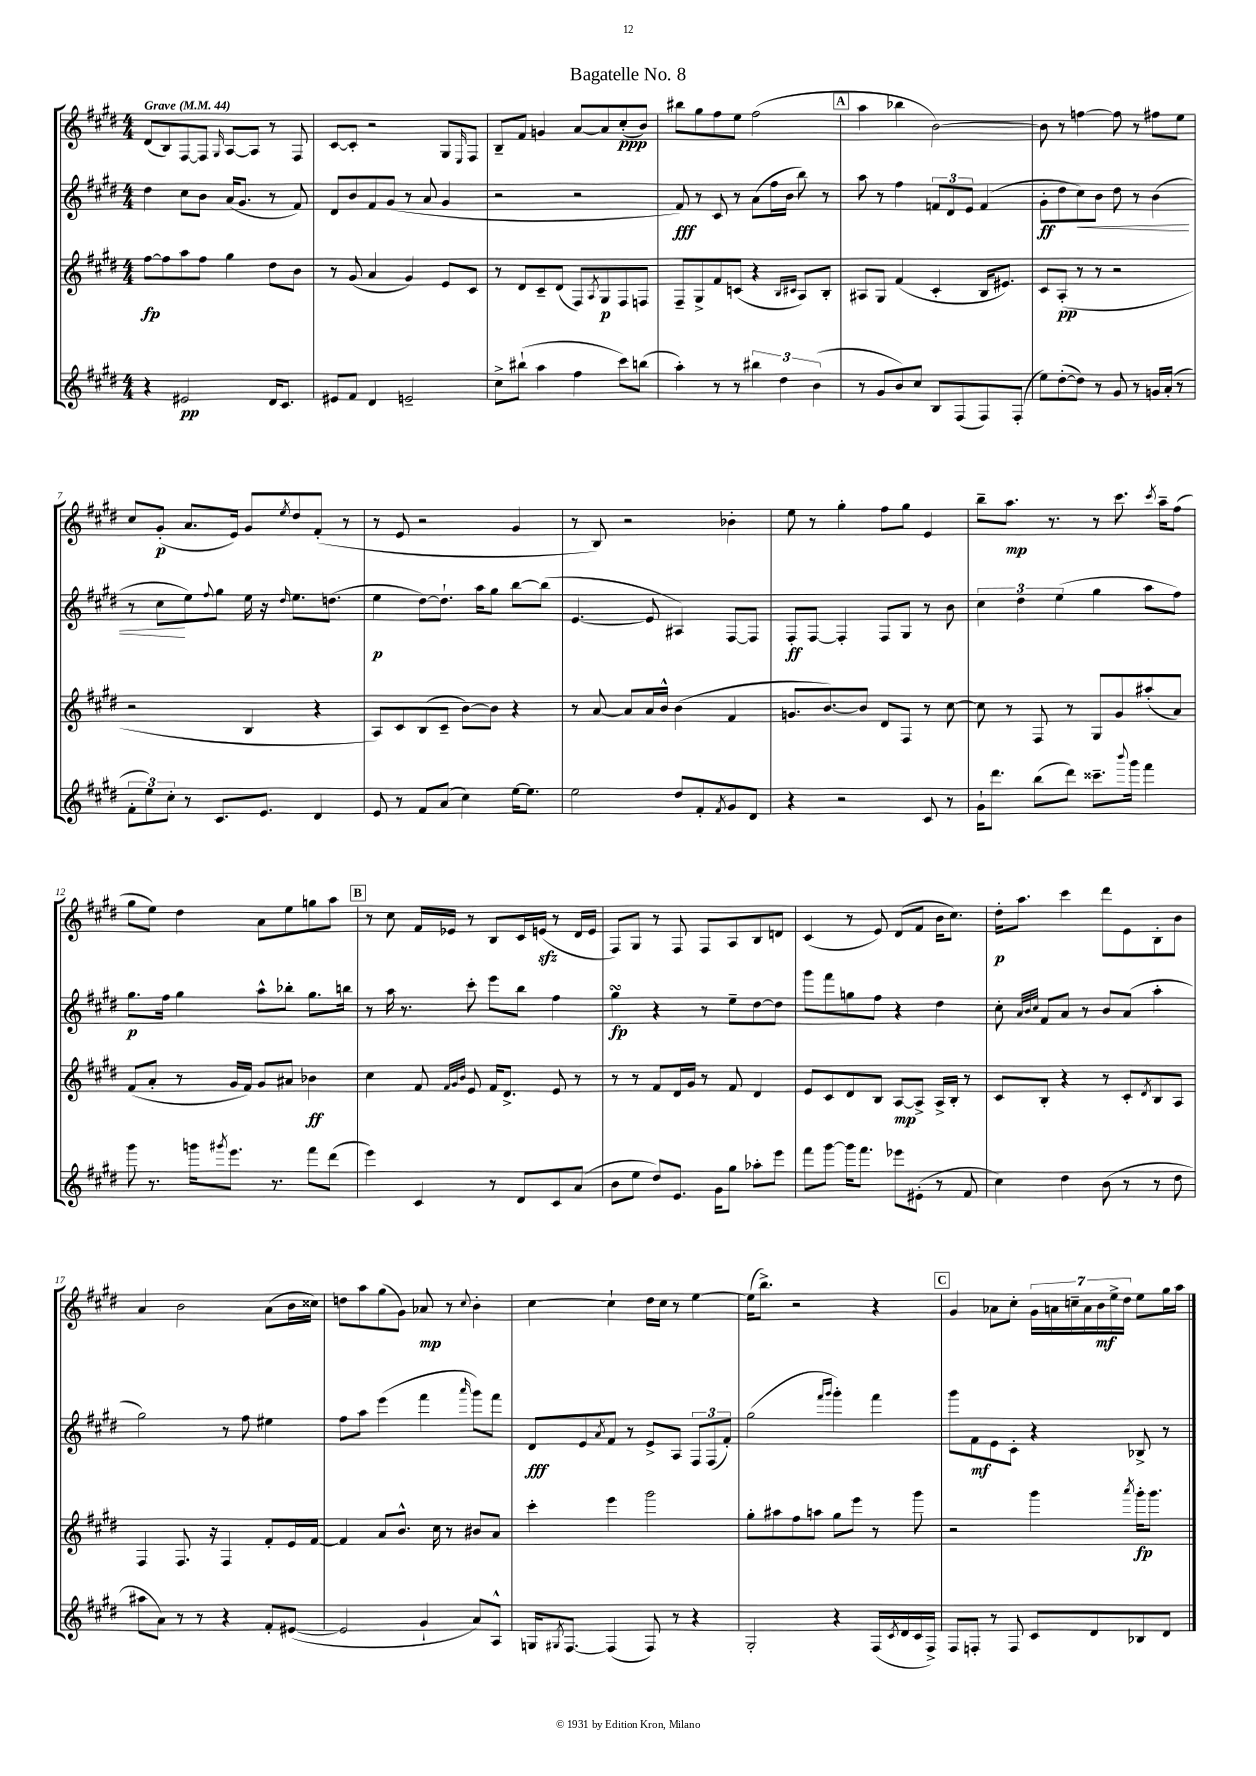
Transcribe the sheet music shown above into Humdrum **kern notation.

**kern	**kern	**kern	**kern
*staff4	*staff3	*staff2	*staff1
*clefG2	*clefG2	*clefG2	*clefG2
*k[f#c#g#d#]	*k[f#c#g#d#]	*k[f#c#g#d#]	*k[f#c#g#d#]
*M4/4	*M4/4	*M4/4	*M4/4
*MM44	*MM44	*MM44	*MM44
4r	[8ff#	4dd#	(8d#
.	8ff#]	.	8B)
2e#	8aa	8cc#	[8F#
.	8ff#	8b	8F#]
.	.	.	16qqG#
.	4gg#	(16a	[8A
.	.	8.g#	.
.	.	.	8A]
16d#	8dd#	8r	8r
8.c#	.	.	.
.	8b	8f#)	8F#
=	=	=	=
8e#	8r	8d#	[8c#
8f#	(8g#	8b	8c#']
4d#	4a	8f#	2r
.	.	(8g#	.
2e~	4g#)	8r	.
.	.	8a	.
.	8e	4g#	8G#
.	.	.	16qqE
.	8c#	.	8F#
=	=	=	=
8cc#^	8r	2r	8B~
(8bb#`	8d#	.	8f#
4aa	8c#~	.	4g
.	(8d#	.	.
4ff#	8F#)	2r	[8a
.	8qA	.	.
.	8G#	.	8a]
8ccc#)	8F#	.	(8cc#'
(8bb	8F	.	8b)
=	=	=	=
4aa')	8F#~	8f#)	8bb#
.	8G#^	8r	8gg#
8r	8f#	8c#	8ff#
8r	(8c	8r	8ee
6bb#	4r	(8a	(2ff#
.	.	16ff#	.
6dd#	.	.	.
.	.	16b	.
.	16qqB	.	.
.	16qqc#	.	.
.	8A)	8bb)	.
(6b	.	.	.
.	8B'	8r	.
=	=	=	=
8r	8A#	8aa	4aa
8g#	8G#	8r	.
8b)	(4f#	4ff#	4bb-
8cc#	.	.	.
8B	4c#'	12f	[2b)
.	.	12d#	.
(8F#	.	.	.
.	.	12e	.
8F#)	16B	(4f	.
.	8.e#)	.	.
(8F#'	.	.	.
=	=	=	=
8ee)	8c#	8g#'	8b]
([8dd#'	(8A'	8dd#	8r
8dd#])	8r	8cc#)	[4ff
8r	8r	8b	.
8g#	2r	8dd#	8ff]
8r	.	8r	8r
16g	.	(4b	8ff#
(16a'	.	.	.
8r	.	.	8ee
=	=	=	=
12f#'	2r	8r	8cc#
12ee)	.	.	.
.	.	8cc#	(8g#'
12cc#'	.	.	.
8r	.	8ee)	8.a
.	.	8qqff#	.
8.c#	.	8gg#	.
.	.	.	16e)
.	4B	16ee	8g#
8.e	.	16r	.
.	.	16qqdd#	8qee
.	.	8.ee	8dd#
4d#	4r	.	(8f#'
.	.	(8.dd	.
.	.	.	8r
=	=	=	=
8e	8A)	4ee	8r
8r	8c#	.	8e
8f#	(8B	[8dd#)	2r
(8a	8c#~	8.dd#`]	.
4cc#)	[8b)	.	.
.	.	16aa	.
.	8b]	8gg#	.
[16ee	4r	[8bb	4g#
8.ee]	.	.	.
.	.	(8bb]	.
=	=	=	=
2ee	8r	[4.e	8r
.	[8a	.	8B)
.	8a]	.	2r
.	16a	8e]	.
.	16b^^	.	.
8dd#	(4b	4A#)	.
8f#'	.	.	.
8qf#	.	.	.
8g#	4f#	[8F#	4b-'
8d#	.	8F#]	.
=	=	=	=
4r	8.g	8F#'	8ee
.	.	[8F#	8r
.	[8.b)	.	.
2r	.	4F#']	4gg#'
.	8b]	.	.
.	8d#	8F#	8ff#
.	8F#	8G#	8gg#
8c#	8r	8r	4e
8r	[8cc#	8b	.
=	=	=	=
16g#`	8cc#]	6cc#	8bb~
8.ddd#	.	.	.
.	8r	.	8.aa
.	.	6dd#	.
(8bb	8F#	.	.
.	.	.	8.r
.	.	(6ee	.
8ddd#)	8r	.	.
8.ccc##~	8G#	4gg#	8r
.	8g#	.	8.ccc#
8qqbbb	.	.	.
16ggg#	.	.	.
4fff#	(8aa#'	8aa	.
.	.	.	8qccc#
.	.	.	16aa~
.	8a)	8ff#)	(8ff#
=	=	=	=
8ggg#	(8f#	8.gg#	8gg#
8.r	8a'	.	8ee)
.	.	16ff#	.
.	8r	4gg#	4dd#
16ggg	.	.	.
8qggg#	.	.	.
8.eee	16g#	.	.
.	16f#)	.	.
.	8g#	8aa^^	8a
8.r	.	.	.
.	8a#	8bb-'	8ee
8fff#	4b-	8.gg#	8gg
(8ddd#	.	.	8aa
.	.	16bb	.
=	=	=	=
4eee)	4cc#	8r	8r
.	.	16aa	8cc#
.	.	8.r	.
4c#	8f#	.	16f#
.	.	.	16e-
.	32qqf#	.	.
.	32qqg#	.	.
.	32qqb	.	.
.	8e	8ccc#'	8r
8r	16f#	8eee	8B
.	8.d#^	.	.
8d#	.	8bb	16c#
.	.	.	(16e
8c#	8e	4ff#	8r
(8a	8r	.	16d#
.	.	.	16e
=	=	=	=
8b	8r	4gg#	8F#)
8ee	8r	.	8G#
8dd#)	8f#	4r	8r
8.e	16d#	.	8F#
.	16g#	.	.
.	8r	8r	8F#
16g#	.	.	.
8gg#	8f#	8ee~	8A
8aa-'	4d#	[8dd#	8B
8eee	.	8dd#]	8d
=	=	=	=
8fff#	8e	8ggg#	(4c#
[8ggg#	8c#	8fff#	.
16ggg#]	8d#	8gg	8r
8.fff#	.	.	.
.	8B	8ff#	8e)
8eee-	[8A	4r	(8d#
(8e#'	8A^]	.	8f#
8r	16A^	4dd#	16b
.	16B'	.	8.cc#)
8f#	8r	.	.
=	=	=	=
4cc#)	8c#	8cc#'	16dd#'
.	.	.	8.aa
.	.	32qqa	.
.	.	32qqb	.
.	.	32qqcc#	.
.	8B'	8f#	.
4dd#	4r	8a	4ccc#
.	.	8r	.
(8b	8r	8b	8ddd#
8r	8c#'	(8a	8e
.	8qd#	.	.
8r	8B	4aa'	8B'
8dd#	8A	.	8b
=	=	=	=
8aa#	4F#	2gg#)	4a
8a)	.	.	.
8r	8.F#	.	2b
8r	.	.	.
.	16r	.	.
4r	4F#	8r	.
.	.	8ff#	.
8f#'	8f#'	4ee#	(8a
([8e#	16e	.	16b
.	[16f#	.	16cc##)
=	=	=	=
2e#]	4f#]	8ff#	8dd
.	.	8aa	8aa
.	8a	(4eee	(8gg#
.	8.b^^	.	8g#)
4g#`	.	4fff#	8a-
.	16cc#	.	.
.	8r	.	8r
.	.	16qqaaa	8qqcc#
8a)	8b#	8ggg#)	4b'
8A^^	8a	8fff#	.
=	=	=	=
16G	4ccc#'	8d#	[4cc#
8qG#	.	.	.
[8.F#	.	.	.
.	.	8e	.
.	.	8qa	.
(4F#]	4eee	8f#	4cc#`]
.	.	8r	.
8F#)	2ggg#	8e^	16dd#
.	.	.	16cc#
8r	.	8A	8r
4r	.	12F#	[4ee
.	.	(12F#	.
.	.	12f#')	.
=	=	=	=
2G#'	8gg#'	(2gg#	(16ee]
.	.	.	8.bb^)
.	8aa#	.	.
.	8ff#	.	2r
.	8aa	.	.
.	.	16qqfff#	.
.	.	16qqggg#	.
4r	8gg#	4ggg#')	.
.	8eee	.	.
(16F#	8r	4fff#	4r
8qc#	.	.	.
16d#	.	.	.
16c#	8ggg#	.	.
16F#^)	.	.	.
=	=	=	=
8F#	2r	8ggg#	4g#
8F'	.	8f#	.
8r	.	8e	8a-
8F	.	8c#'	8cc#'
8c#	4ggg#	4r	28g#
.	.	.	28a
.	.	.	28cc~
.	.	.	28a
8d#	.	.	.
.	.	.	28b
.	.	.	28ee^
.	.	.	28dd#
.	8qaaa	.	.
8B-	16ggg#'	8B-^	8ee
.	8.ggg#	.	.
8d#	.	8r	16gg#
.	.	.	16aa
==	==	==	==
*-	*-	*-	*-
